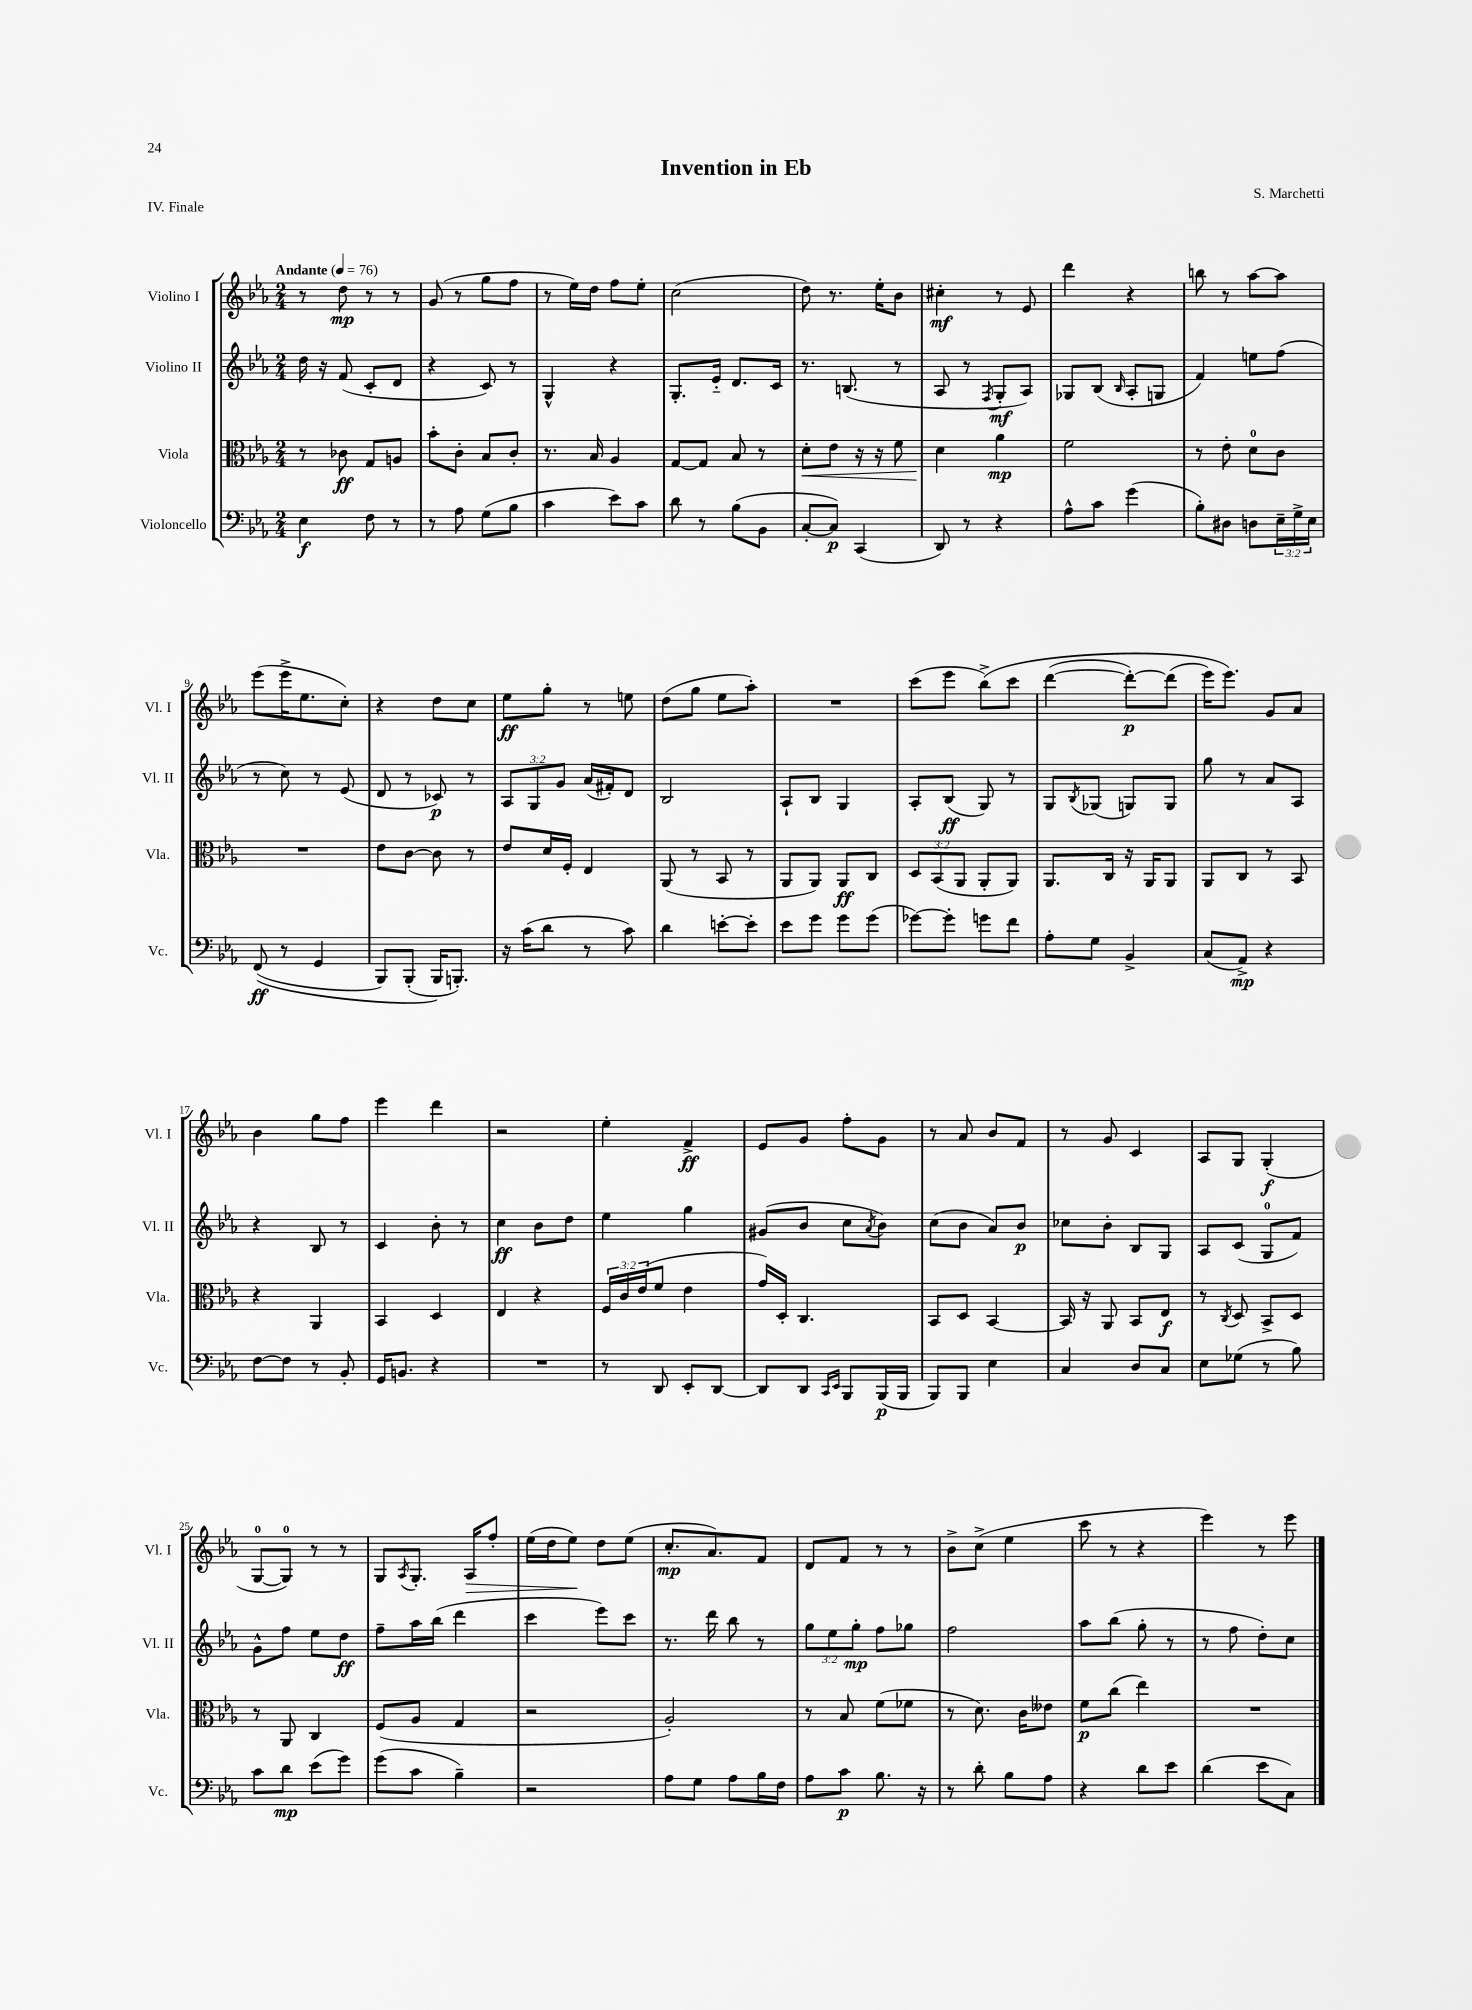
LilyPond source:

\header { title = "Invention in Eb" composer = "S. Marchetti" piece = "IV. Finale" }
<<
\new StaffGroup <<
\new Staff = "s0" \with { instrumentName = "Violino I" shortInstrumentName = "Vl. I" } {
    \clef treble \key ees \major \numericTimeSignature \time 2/4 \tempo "Andante" 4 = 76
    r8 d''8\mp r8 r8 |
    g'8( r8 g''8 f''8 |
    r8 ees''16) d''16 f''8 ees''8-. |
    c''2( |
    d''8) r8. ees''16-. bes'8 |
    cis''4-.\mf r8 ees'8 |
    d'''4 r4 |
    b''8 r8 aes''8~ aes''8 |
    ees'''8( ees'''16-> ees''8. c''8-.) |
    r4 d''8 c''8 |
    ees''8\ff g''8-. r8 e''8 |
    d''8( g''8 ees''8 aes''8-.) |
    R2 |
    c'''8( ees'''8 bes''8->)\( c'''8 |
    d'''4~( d'''8~-.\p) d'''8( |
    ees'''16) ees'''8.\) g'8 aes'8 |
    bes'4 g''8 f''8 |
    ees'''4 d'''4 |
    r2 |
    ees''4-. f'4->\ff |
    ees'8 g'8 f''8-. g'8 |
    r8 aes'8 bes'8 f'8 |
    r8 g'8 c'4 |
    aes8 g8 g4-.\f( |
    g8-0~ g8-0) r8 r8 |
    g8 \acciaccatura { aes8 } g8.-. aes16\> f''8-. |
    ees''16( d''16 ees''8\!) d''8 ees''8( |
    c''8.-.\mp aes'8.) f'8 |
    d'8 f'8 r8 r8 |
    bes'8-> c''8->( ees''4 |
    c'''8 r8 r4 |
    ees'''4) r8 ees'''8 \bar "|." |
}
\new Staff = "s1" \with { instrumentName = "Violino II" shortInstrumentName = "Vl. II" } {
    \clef treble \key ees \major \numericTimeSignature \time 2/4 \override Staff.TupletNumber.text = #tuplet-number::calc-fraction-text
    d''16 r16 f'8( c'8-. d'8 |
    r4 c'8) r8 |
    g4-^ r4 |
    g8.-. ees'16-_ d'8. c'16 |
    r8. b8.( r8 |
    aes8 r8 \acciaccatura { f8 } g8-.\mf aes8) |
    ges8 bes8( \grace { bes16 } aes8-. g8 |
    f'4) e''8 f''8( |
    r8 c''8) r8 ees'8( |
    d'8 r8 ces'8\p) r8 |
    \tuplet 3/2 { aes8 g8 g'8 } aes'16( fis'16-.) d'8 |
    bes2 |
    aes8-! bes8 g4 |
    aes8-. bes8\ff( g8) r8 |
    g8 \acciaccatura { bes8 } ges8( g8) g8 |
    g''8 r8 aes'8 aes8 |
    r4 bes8 r8 |
    c'4 bes'8-. r8 |
    c''4\ff bes'8 d''8 |
    ees''4 g''4 |
    gis'8( bes'8 c''8 \acciaccatura { aes'8 } bes'8) |
    c''8( bes'8 aes'8) bes'8\p |
    ces''8 bes'8-. bes8 g8 |
    aes8 c'8( g8-0 f'8) |
    g'8-^ f''8 ees''8 d''8\ff |
    f''8-- aes''16 bes''16( d'''4 |
    c'''4 ees'''8) c'''8 |
    r8. d'''16 bes''8 r8 |
    \tuplet 3/2 { g''8 ees''8 g''8-.\mp } f''8 ges''8 |
    f''2 |
    aes''8 bes''8( g''8-. r8 |
    r8 f''8 d''8-.) c''8 \bar "|." |
}
\new Staff = "s2" \with { instrumentName = "Viola" shortInstrumentName = "Vla." } {
    \clef alto \key ees \major \numericTimeSignature \time 2/4 \override Staff.TupletNumber.text = #tuplet-number::calc-fraction-text
    r8 ces'8\ff g8 a8 |
    bes'8-. c'8-. bes8 c'8-. |
    r8. bes16 aes4 |
    g8~ g8 bes8 r8 |
    d'8-.\< ees'8 r16 r16 f'8 |
    d'4\! aes'4\mp |
    f'2 |
    r8 ees'8-. d'8-0 c'8 |
    R2 |
    ees'8 c'8~ c'8 r8 |
    ees'8 d'16 f16-. ees4 |
    aes,8( r8 bes,8 r8 |
    aes,8 aes,8) aes,8\ff c8 |
    \tuplet 3/2 { d8 bes,8( aes,8 } aes,8-. aes,8) |
    aes,8. c16 r16 aes,16 aes,8 |
    aes,8 c8 r8 bes,8 |
    r4 aes,4 |
    bes,4 d4 |
    ees4 r4 |
    \tuplet 3/2 { f16 c'16 ees'16( } f'8 ees'4 |
    g'16) d16-. c4. |
    bes,8 d8 bes,4~ |
    bes,16 r16 aes,8 bes,8 ees8\f |
    r8 \acciaccatura { c8 } d8 bes,8-> d8 |
    r8 aes,8 c4 |
    f8( aes8 g4 |
    r2 |
    aes2-.) |
    r8 bes8 f'8( fes'8 |
    r8 d'8.) c'16 eeses'8 |
    f'8\p c''8( ees''4) |
    R2 \bar "|." |
}
\new Staff = "s3" \with { instrumentName = "Violoncello" shortInstrumentName = "Vc." } {
    \clef bass \key ees \major \numericTimeSignature \time 2/4 \override Staff.TupletNumber.text = #tuplet-number::calc-fraction-text
    ees4\f f8 r8 |
    r8 aes8 g8( bes8 |
    c'4 ees'8) c'8 |
    d'8 r8 bes8( bes,8 |
    c8~-. c8\p) c,4( |
    d,8) r8 r4 |
    aes8-^ c'8 g'4( |
    bes8-.) dis8 d8 \tuplet 3/2 { ees16-- g16-> ees16 } |
    f,8\ff(\( r8 g,4 |
    bes,,8) bes,,8-.( bes,,16\) b,,8.-.) |
    r16 c'16( d'8 r8 c'8) |
    d'4 e'8~-. e'8-. |
    ees'8 g'8 g'8 g'8( |
    ges'8~) ges'8-. g'8 f'8 |
    aes8-. g8 bes,4-> |
    c8( aes,8->\mp) r4 |
    f8~ f8 r8 bes,8-. |
    g,16 b,8. r4 |
    R2 |
    r8 d,8 ees,8-. d,8~ |
    d,8 d,8 \grace { c,16 ees,16 } bes,,8 bes,,16\p( bes,,16 |
    bes,,8) bes,,8 ees4 |
    c4 d8 c8 |
    ees8 ges8( r8 bes8) |
    c'8 d'8\mp ees'8( g'8) |
    g'8( c'8 bes4--) |
    r2 |
    aes8 g8 aes8 bes16 f16 |
    aes8 c'8\p bes8. r16 |
    r8 d'8-. bes8 aes8 |
    r4 d'8 ees'8 |
    d'4( ees'8 c8) \bar "|." |
}
>>
>>
